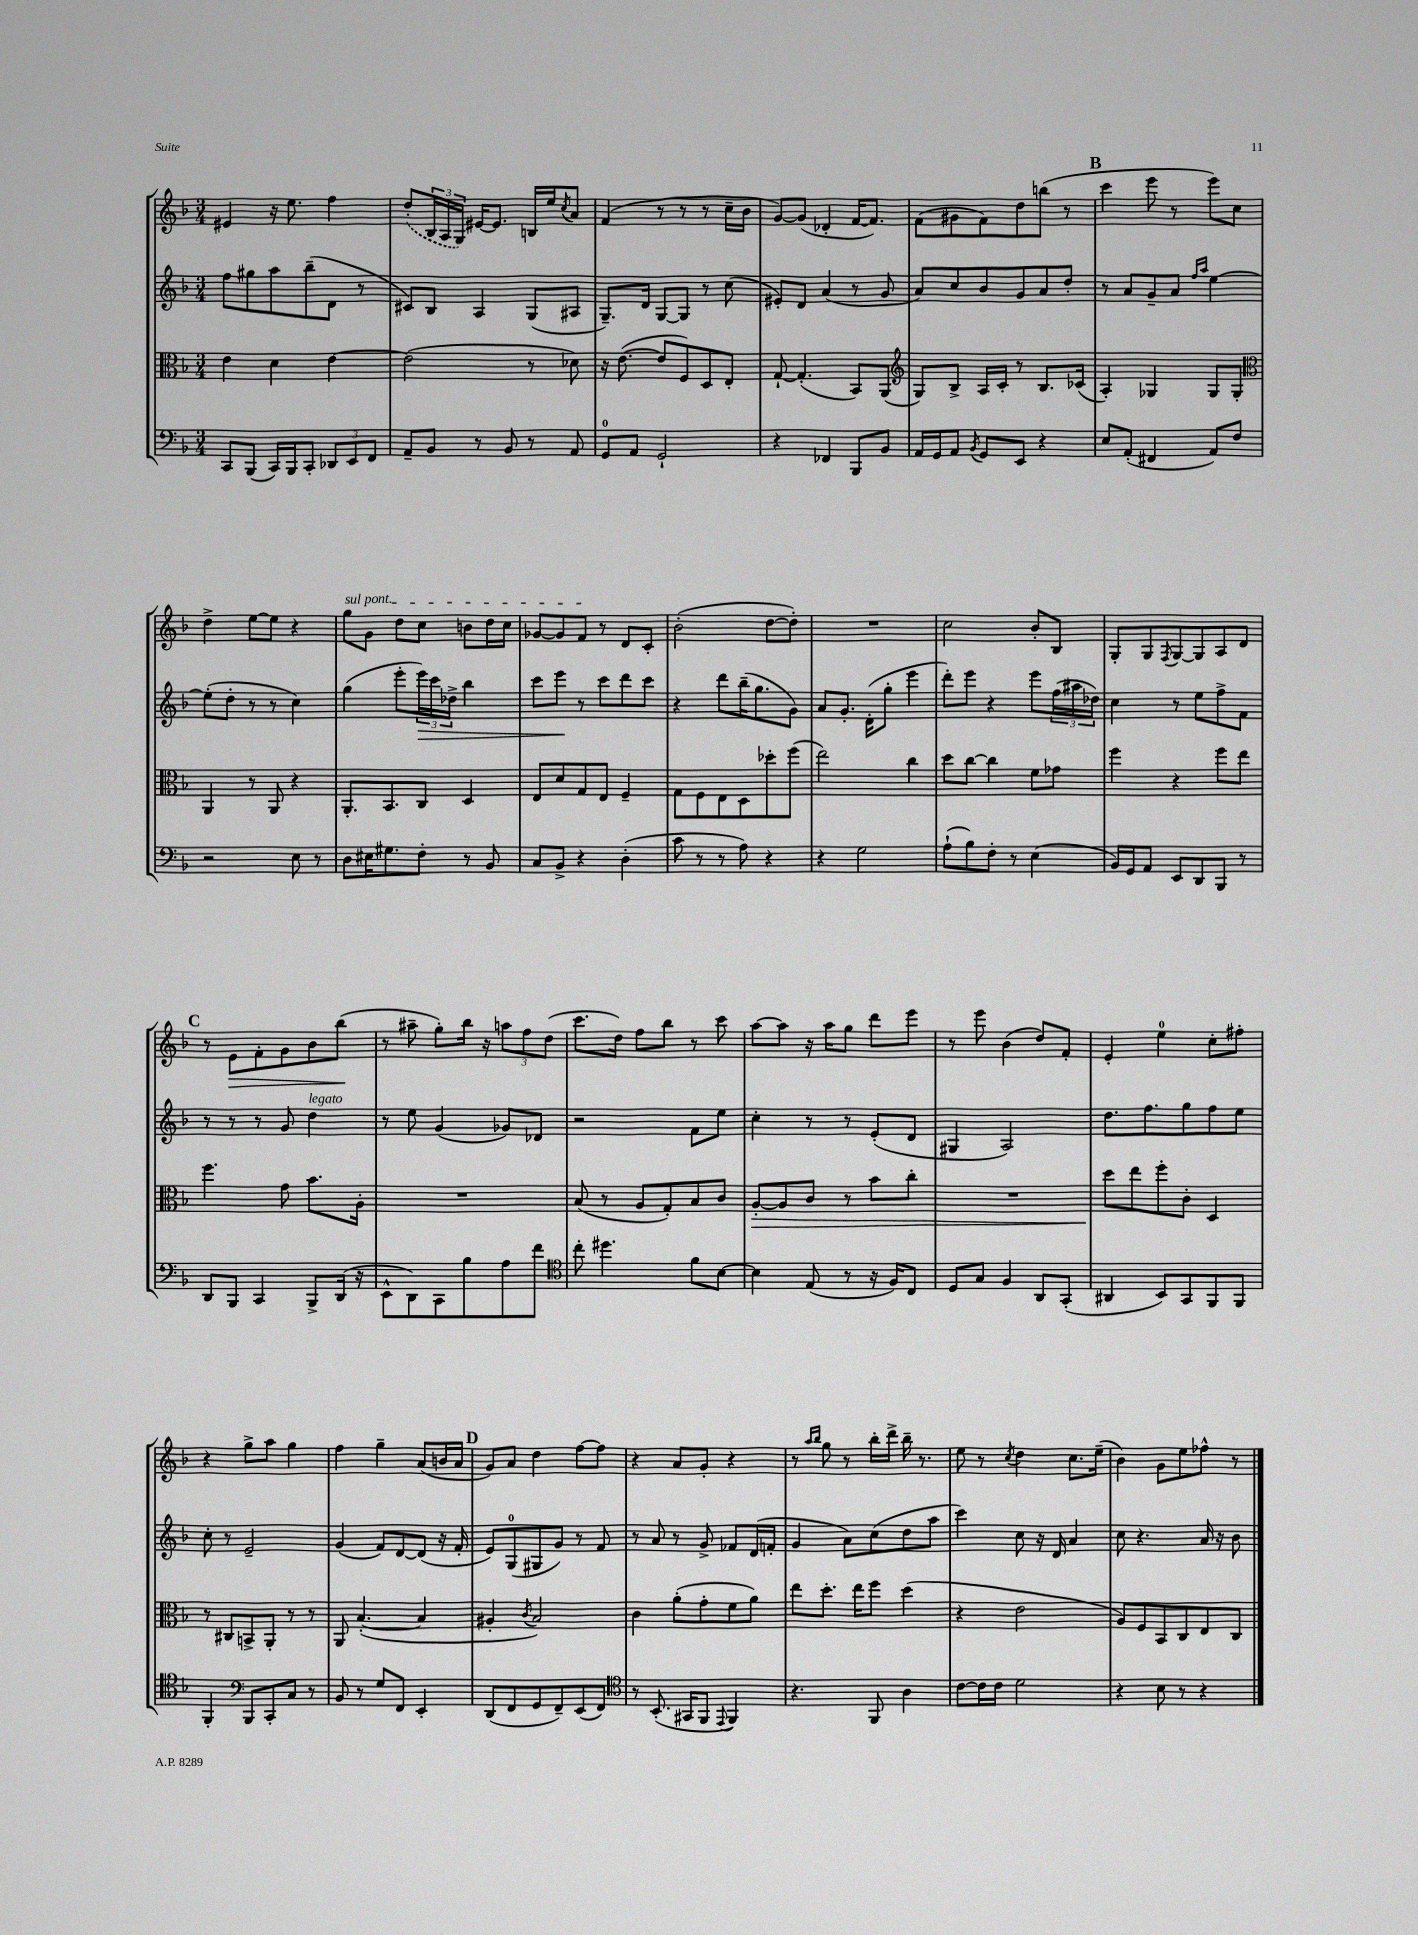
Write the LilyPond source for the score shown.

<<
\new StaffGroup <<
\new Staff = "s0" {
    \clef treble \key f \major \numericTimeSignature \time 3/4
    eis'4 r16 e''8. f''4 |
    \once \slurDashed d''8-.( \tuplet 3/2 { bes16 a16 g16) } eis'16~ eis'8. b16 e''16 \acciaccatura { c''8 } a'8 |
    f'4( r8 r8 r8 c''16-- bes'16 |
    g'8~) g'8( des'4-. f'16~ f'8.) |
    f'8( gis'8 f'8) d''8 b''8( r8 |
    \mark \markup { \bold "B" } c'''4 e'''8 r8 e'''8) c''8 |
    d''4-> e''8~ e''8 r4 |
    \once \override TextSpanner.bound-details.left.text = \markup { \italic "sul pont." } g''8\startTextSpan g'8 d''8 c''8 b'8 d''16 c''16 |
    ges'8~ ges'8 f'8\stopTextSpan r8 d'8 c'8-. |
    bes'2-.( d''8~ d''8-.) |
    R2. |
    c''2 bes'8-. bes8 |
    g8-. g8 \acciaccatura { f8 } g8~ g8 a8 d'8 |
    \mark \markup { \bold "C" } r8 e'8\> f'8-. g'8 bes'8 bes''8\!( |
    r8 ais''8-- g''8-.) bes''16 r16 \tuplet 3/2 { a''8 f''8 d''8( } |
    c'''8. d''16) f''8 bes''8 r8 c'''8 |
    a''8~ a''8 r16 a''16 g''8 d'''8 e'''8 |
    r8 e'''8 bes'4( d''8) f'8-. |
    e'4-. e''4-0 c''8-. fis''8-. |
    r4 g''8-> a''8 g''4 |
    f''4 g''4-- a'8( b'16 a'16 |
    \mark \markup { \bold "D" } g'8) a'8 d''4 f''8~ f''8 |
    r4 a'8 g'8-. r4 |
    r8 \grace { a''16 bes''16 } g''8 r8 bes''16-. d'''16-> bes''16-- r8. |
    e''8 r8 \acciaccatura { c''8 } d''4 c''8. e''16--( |
    bes'4) g'8 e''8 fes''8-^ r8 \bar "|." |
}
\new Staff = "s1" {
    \clef treble \key f \major \numericTimeSignature \time 3/4
    f''8 gis''8 a''8 bes''8--( d'8 r8 |
    cis'8) bes8 a4 g8( ais8 |
    g8.--) d'16 g8~ g8 r8 c''8( |
    eis'8-.) d'8 a'4( r8 g'8 |
    a'8) c''8 bes'8 g'8 a'8 d''8-. |
    \mark \markup { \bold "B" } r8 a'8 g'8-- a'8 \grace { f''16 a''16 } e''4~ |
    e''8-.( d''8-. r8 r8 c''4) |
    g''4( e'''8-. \tuplet 3/2 { e'''16\>) c'''16 des''16-> } bes''4 |
    c'''8 e'''8\! r8 c'''8 d'''8 c'''8 |
    r4 d'''8 bes''16--( g''8. g'8) |
    a'8 g'8.-. d'16-.( g''8-. e'''4 |
    d'''8-.) e'''8 r4 e'''8 \tuplet 3/2 { f''16( ais''16 des''16) } |
    c''4 r8 e''8 f''8-> f'8 |
    \mark \markup { \bold "C" } r8 r8 r8 g'8 d''4^\markup { \italic "legato" } |
    r8 e''8 g'4( ges'8) des'8 |
    r2 f'8 e''8 |
    c''4-. r8 r8 e'8-.( d'8 |
    gis4 a2) |
    d''8. f''8. g''8 f''8 e''8 |
    c''8-. r8 e'2-- |
    g'4( f'8) d'8~ d'8( r16 f'16-. |
    \mark \markup { \bold "D" } e'8) g8-0( gis8 g'8) r8 f'8 |
    r8 a'8 r8 g'8-> fes'8 d'16( f'16-. |
    g'4 a'8) c''8( d''8 a''8 |
    c'''4) c''8 r16 d'16 a'4 |
    c''8 r4. a'16 r16 bes'8 \bar "|." |
}
\new Staff = "s2" {
    \clef alto \key f \major \numericTimeSignature \time 3/4
    e'4 d'4 e'4~ |
    e'2( r8 des'8) |
    r16 e'8.~( e'8 f8) d8 e8-. |
    g8~-! g4.-.( bes,8) a,8( |
    \clef treble g8) bes8-> a16 c'16-. r8 bes8. ces'16( |
    \mark \markup { \bold "B" } a4-.) ges4 ges8 ges8-. |
    \clef alto a,4 r8 a,8 r4 |
    a,8.-. bes,8. c8 d4 |
    e8 d'8 g8 e8 f4-- |
    g8 f8 e8 d8 des''8-. f''8( |
    e''2) c''4 |
    d''8 c''8~ c''4 f'8 ges'8 |
    f''4 r4 f''8 e''8 |
    \mark \markup { \bold "C" } f''4. g'8 bes'8. a16-. |
    R2. |
    bes8( r8 a8 g8-.) bes8 c'8 |
    a8~-.\> a8 c'8 r8 bes'8 c''8-. |
    R2. |
    d''8\! e''8 f''8-. c'8-. d4 |
    r8 cis8 b,8-> a,8-. r8 r8 |
    a,8 bes4.~-.( bes4 |
    \mark \markup { \bold "D" } ais4-. \acciaccatura { c'8 } bes2) |
    c'4 a'8-.( g'8-. f'8 a'8) |
    e''8 d''8.-. e''16 f''8 d''4( |
    r4 e'2 |
    a8) f8 bes,8 c8 e8 c8 \bar "|." |
}
\new Staff = "s3" {
    \clef bass \key f \major \numericTimeSignature \time 3/4
    c,8 bes,,8( c,16) bes,,16 c,8-. \tuplet 3/2 { des,8 e,8 f,8 } |
    a,8-- bes,8 r8 bes,8 r8 a,8 |
    g,8-0 a,8 g,2-! |
    r4 fes,4 bes,,8 bes,8 |
    a,16 g,16 a,8 \acciaccatura { bes,8 } g,8 e,8 r4 |
    \mark \markup { \bold "B" } e8 a,8-.( fis,4 a,8) f8 |
    r2 e8 r8 |
    d8 eis16 gis8. f8-. r8 bes,8 |
    c8 bes,8-> r4 d4-.( |
    c'8 r8 r8 a8) r4 |
    r4 g2 |
    a8-!( bes8) f8-. r8 e4( |
    bes,16) g,16 a,8 e,8 d,8 bes,,8 r8 |
    \mark \markup { \bold "C" } d,8 bes,,8 c,4 bes,,8-> d,16( r16 |
    e,8-^ d,8) c,8 bes8 a8 f'8 |
    \clef tenor c''8-. dis''4. f'8 bes8~ |
    bes4 e8( r8 r16 f16) c8 |
    d8 g8 f4 a,8 g,8-.( |
    ais,4 bes,8) g,8 f,8 f,8 |
    f,4-. \clef bass bes,,8 c,8-. c8 r8 |
    bes,8 r8 g8 f,8 e,4-. |
    \mark \markup { \bold "D" } d,8( f,8 g,8 f,8--) e,8( f,8) |
    \clef tenor r8 bes,8.-.( gis,16 f,8 \appoggiatura { e,8 } f,4) |
    r4. f,8 a4 |
    c'8~ c'16 c'16 d'2 |
    r4 bes8 r8 r4 \bar "|." |
}
>>
>>
\layout { \context { \Score \remove "Bar_number_engraver" } }
